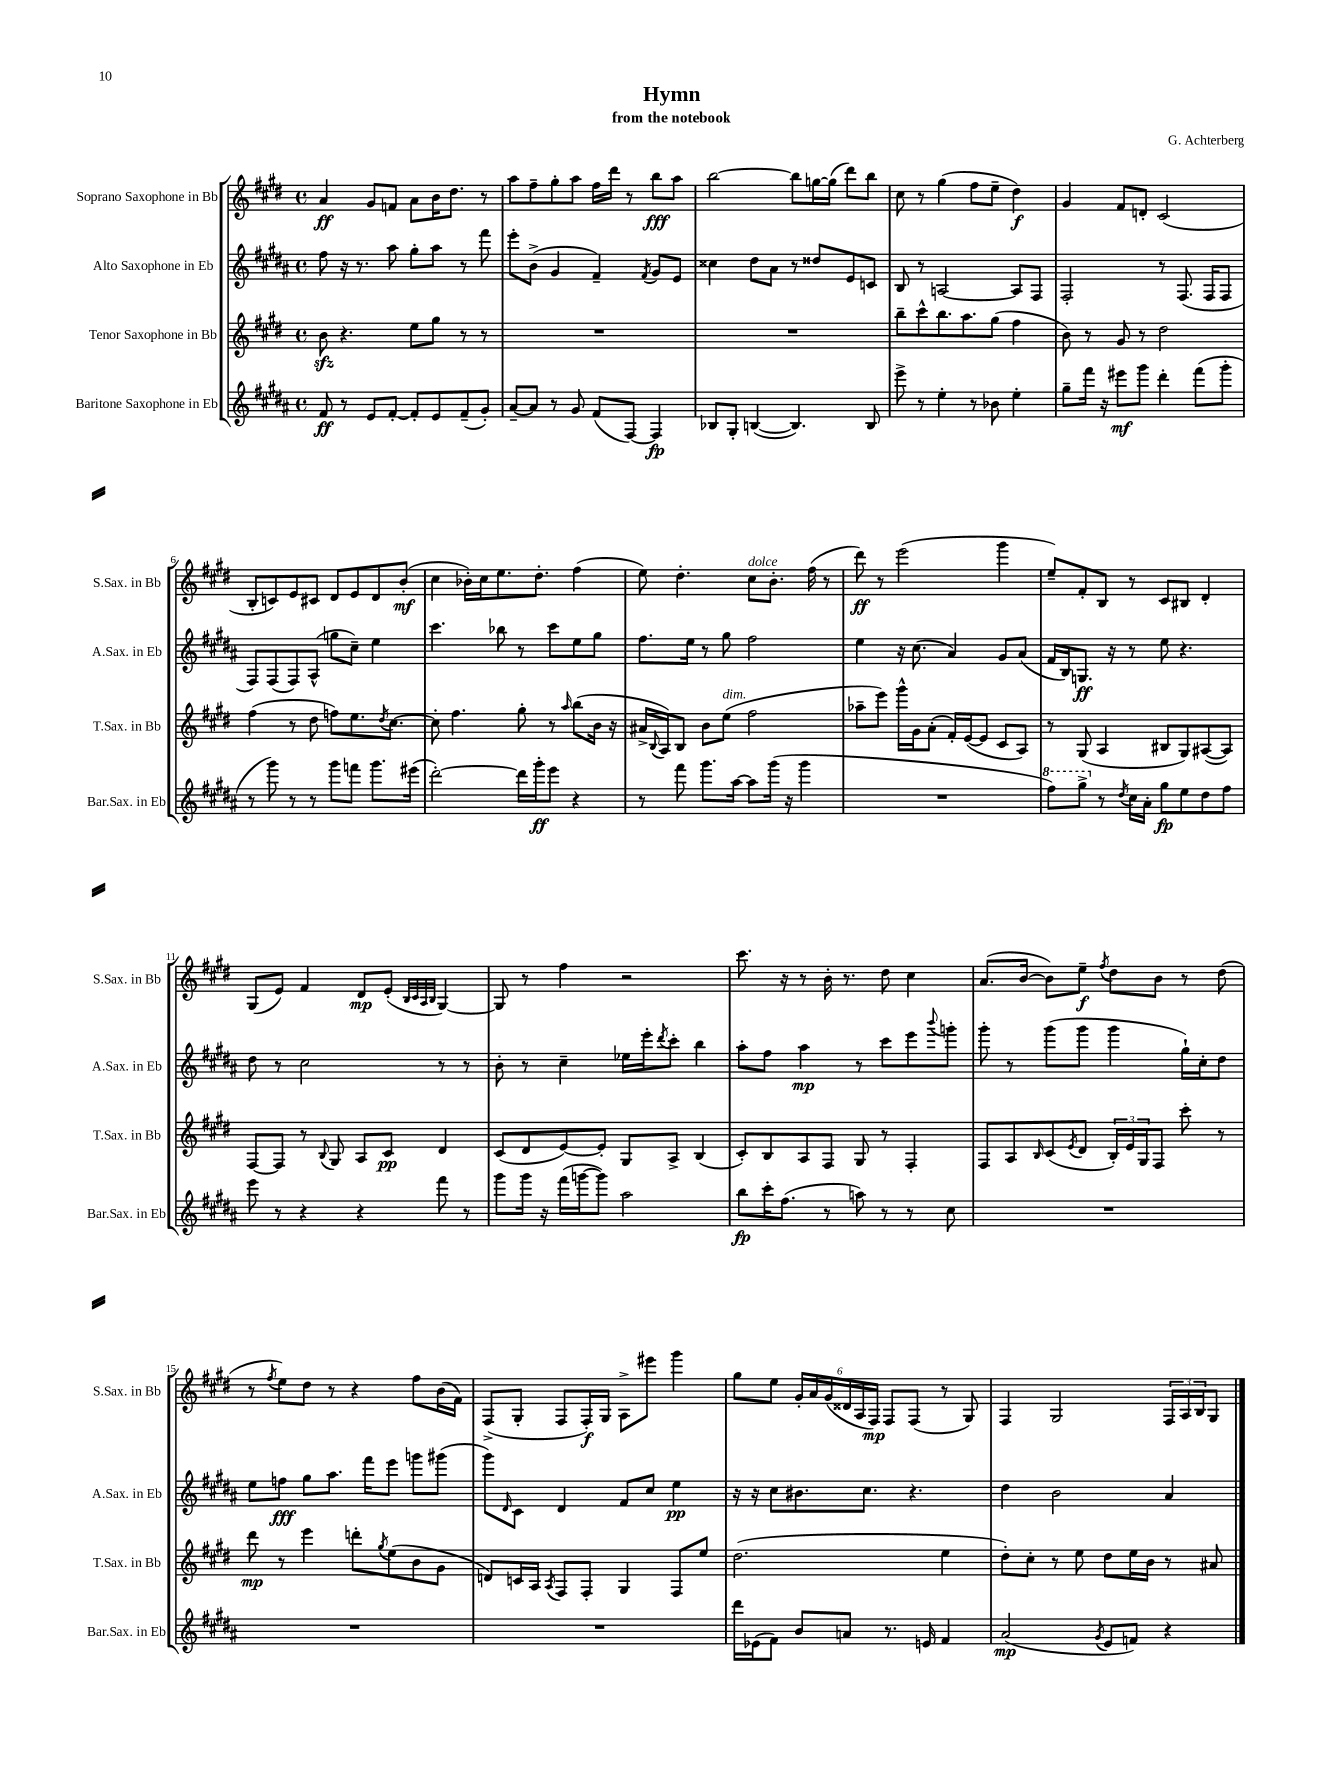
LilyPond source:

\header { title = "Hymn" composer = "G. Achterberg" subtitle = "from the notebook" }
<<
\new StaffGroup <<
\new Staff = "s0" \with { instrumentName = "Soprano Saxophone in Bb" shortInstrumentName = "S.Sax. in Bb" } {
    \clef treble \key e \major \defaultTimeSignature \time 4/4
    a'4\ff gis'8 f'8 a'8 b'16 dis''8. r8 |
    a''8 fis''8-- gis''8-. a''8 fis''16 dis'''16 r8 b''8\fff a''8 |
    b''2~ b''8 g''16~ g''16( dis'''8) b''8 |
    cis''8 r8 gis''4( fis''8 e''8-- dis''4\f) |
    gis'4 fis'8 d'8-. cis'2( |
    b8-. c'8) e'8 cis'8 dis'8 e'8 dis'8 b'8-.\mf( |
    cis''4 bes'16-.) cis''16 e''8. dis''8.-. fis''4( |
    e''8) dis''4.-. cis''8^\markup { \italic "dolce" } b'8.-. fis''16( r8 |
    dis'''8\ff) r8 e'''2( gis'''4 |
    e''8--) fis'8-. b8 r8 cis'8 bis8 dis'4-. |
    gis8( e'8) fis'4 dis'8\mp e'8-.( \grace { b32 cis'32 a32 b32 } gis4~) |
    gis8 r8 fis''4 r2 |
    cis'''8. r16 r8 b'16-. r8. dis''8 cis''4 |
    a'8.( b'16~ b'8) e''8--\f \acciaccatura { fis''8 } dis''8 b'8 r8 dis''8( |
    r8 \acciaccatura { fis''8 } e''8) dis''8 r8 r4 fis''8 b'16( fis'16) |
    fis8->( gis8-. fis8 fis16-.\f) gis16 a8-> eis'''8 gis'''4 |
    gis''8 e''8 \tuplet 6/4 { gis'16-. a'16 gis'16( disis'16 a16 fis16\mp) } fis8 fis8( r8 gis8) |
    fis4 gis2 \tuplet 3/2 { fis16 a16 b16 } gis8 \bar "|." |
}
\new Staff = "s1" \with { instrumentName = "Alto Saxophone in Eb" shortInstrumentName = "A.Sax. in Eb" } {
    \clef treble \key b \major \defaultTimeSignature \time 4/4
    fis''8 r16 r8. ais''8 gis''8-. ais''8 r8 fis'''8 |
    e'''8-. b'8->( gis'4 fis'4--) \acciaccatura { fis'8 } gis'8 e'8 |
    cisis''4 dis''8 ais'8 r8 disis''8 e'8 c'8 |
    b8 r8 a2~ a8 fis8 |
    fis2-. r8 fis8.( fis16 fis8 |
    fis8) fis8( fis8) ais8-^( g''8 cis''8--) e''4 |
    cis'''4. bes''8 r8 cis'''8 e''8 gis''8 |
    fis''8. e''16 r8 gis''8 fis''2 |
    e''4 r16 cis''8.( ais'4) gis'8 ais'8( |
    fis'16 b16) g8.\ff r16 r8 e''8 r4. |
    dis''8 r8 cis''2 r8 r8 |
    b'8-. r8 cis''4-- ees''16 e'''16-. \acciaccatura { dis'''8 } cis'''8-. b''4 |
    ais''8-. fis''8 ais''4\mp r8 cis'''8 e'''8 \appoggiatura { b'''8 } g'''8-. |
    gis'''8-. r8 gis'''8( gis'''8 gis'''4 gis''16-!) cis''16-. dis''8 |
    e''8 f''8\fff gis''8 ais''8. fis'''16 e'''8 g'''8 gis'''8( |
    gis'''8) \grace { dis'16 } cis'8 dis'4 fis'8 cis''8 e''4\pp |
    r16 r16 cis''8 bis'8. cis''8. r4. |
    dis''4 b'2 ais'4 \bar "|." |
}
\new Staff = "s2" \with { instrumentName = "Tenor Saxophone in Bb" shortInstrumentName = "T.Sax. in Bb" } {
    \clef treble \key e \major \defaultTimeSignature \time 4/4
    b'8\sfz r4. e''8 gis''8 r8 r8 |
    R1 |
    R1 |
    b''8-- cis'''8-^ b''8. a''8. gis''8( fis''4 |
    b'8) r8 gis'8 r8 dis''2 |
    fis''4( r8 dis''8 f''8) e''8. \acciaccatura { dis''8 } cis''8.~ |
    cis''8-. fis''4. gis''8-. r8 \grace { a''16 } b''8( b'16 r16 |
    ais'16-> \appoggiatura { b8 } a16) b8 b'8 e''8^\markup { \italic "dim." }( fis''2 |
    aes''8-- e'''8) gis'''16-^ gis'16 a'8-.( fis'16-.) e'16~( e'8 cis'8 a8) |
    r8 gis8( a4 bis8 gis8) ais8~( ais8) |
    fis8~ fis8 r8 \appoggiatura { b8 } gis8 a8 cis'8\pp dis'4 |
    cis'8( dis'8 e'8~) e'8-. gis8 a8-> b4( |
    cis'8-.) b8 a8 fis8 gis8 r8 fis4-. |
    fis8 a8 \grace { b16 } cis'8( \acciaccatura { e'8 } dis'8 \tuplet 3/2 { b16-.) e'16 gis16 } fis8 cis'''8-. r8 |
    dis'''8\mp r8 e'''4 d'''8-. \acciaccatura { gis''8 } e''8( b'8 gis'8 |
    d'8) c'16 a16 \acciaccatura { a8 } fis8 fis8-. gis4 fis8 e''8 |
    dis''2.( e''4 |
    dis''8-.) cis''8-. r8 e''8 dis''8 e''16 b'16 r8 ais'8 \bar "|." |
}
\new Staff = "s3" \with { instrumentName = "Baritone Saxophone in Eb" shortInstrumentName = "Bar.Sax. in Eb" } {
    \clef treble \key b \major \defaultTimeSignature \time 4/4
    fis'8\ff r8 e'8 fis'8~-. fis'8-. e'8 fis'8--( gis'8-.) |
    ais'8~-- ais'8 r8 gis'8 fis'8( fis8~) fis4\fp |
    bes8 gis8-. b4~( b4.) b8 |
    e'''8-> r8 e''4-. r8 bes'8 e''4-. |
    gis''8-- fis'''16 r16 eis'''8\mf gis'''8 dis'''4-. fis'''8( gis'''8-. |
    r8 gis'''8) r8 r8 gis'''8 f'''8 gis'''8. eis'''16( |
    dis'''2~-.) dis'''16 gis'''16-.\ff e'''8 r4 |
    r8 fis'''8 gis'''8. ais''16~ ais''8 gis'''16( r16 gis'''4 |
    R1 |
    \ottava #1 fis'''8) gis'''8-> \ottava #0 r8 \acciaccatura { dis''8 } cis''16 ais'16-. gis''8\fp e''8 dis''8 fis''8 |
    e'''8 r8 r4 r4 fis'''8 r8 |
    gis'''8 gis'''16 r16 fis'''16( g'''16~ g'''8) ais''2 |
    b''8\fp cis'''16-. fis''8.( r8 a''8) r8 r8 cis''8 |
    R1 |
    R1 |
    R1 |
    dis'''16 ees'16( fis'8) b'8 a'8 r8. e'16 fis'4 |
    ais'2\mp( \acciaccatura { gis'8 } e'8 f'8) r4 \bar "|." |
}
>>
>>
